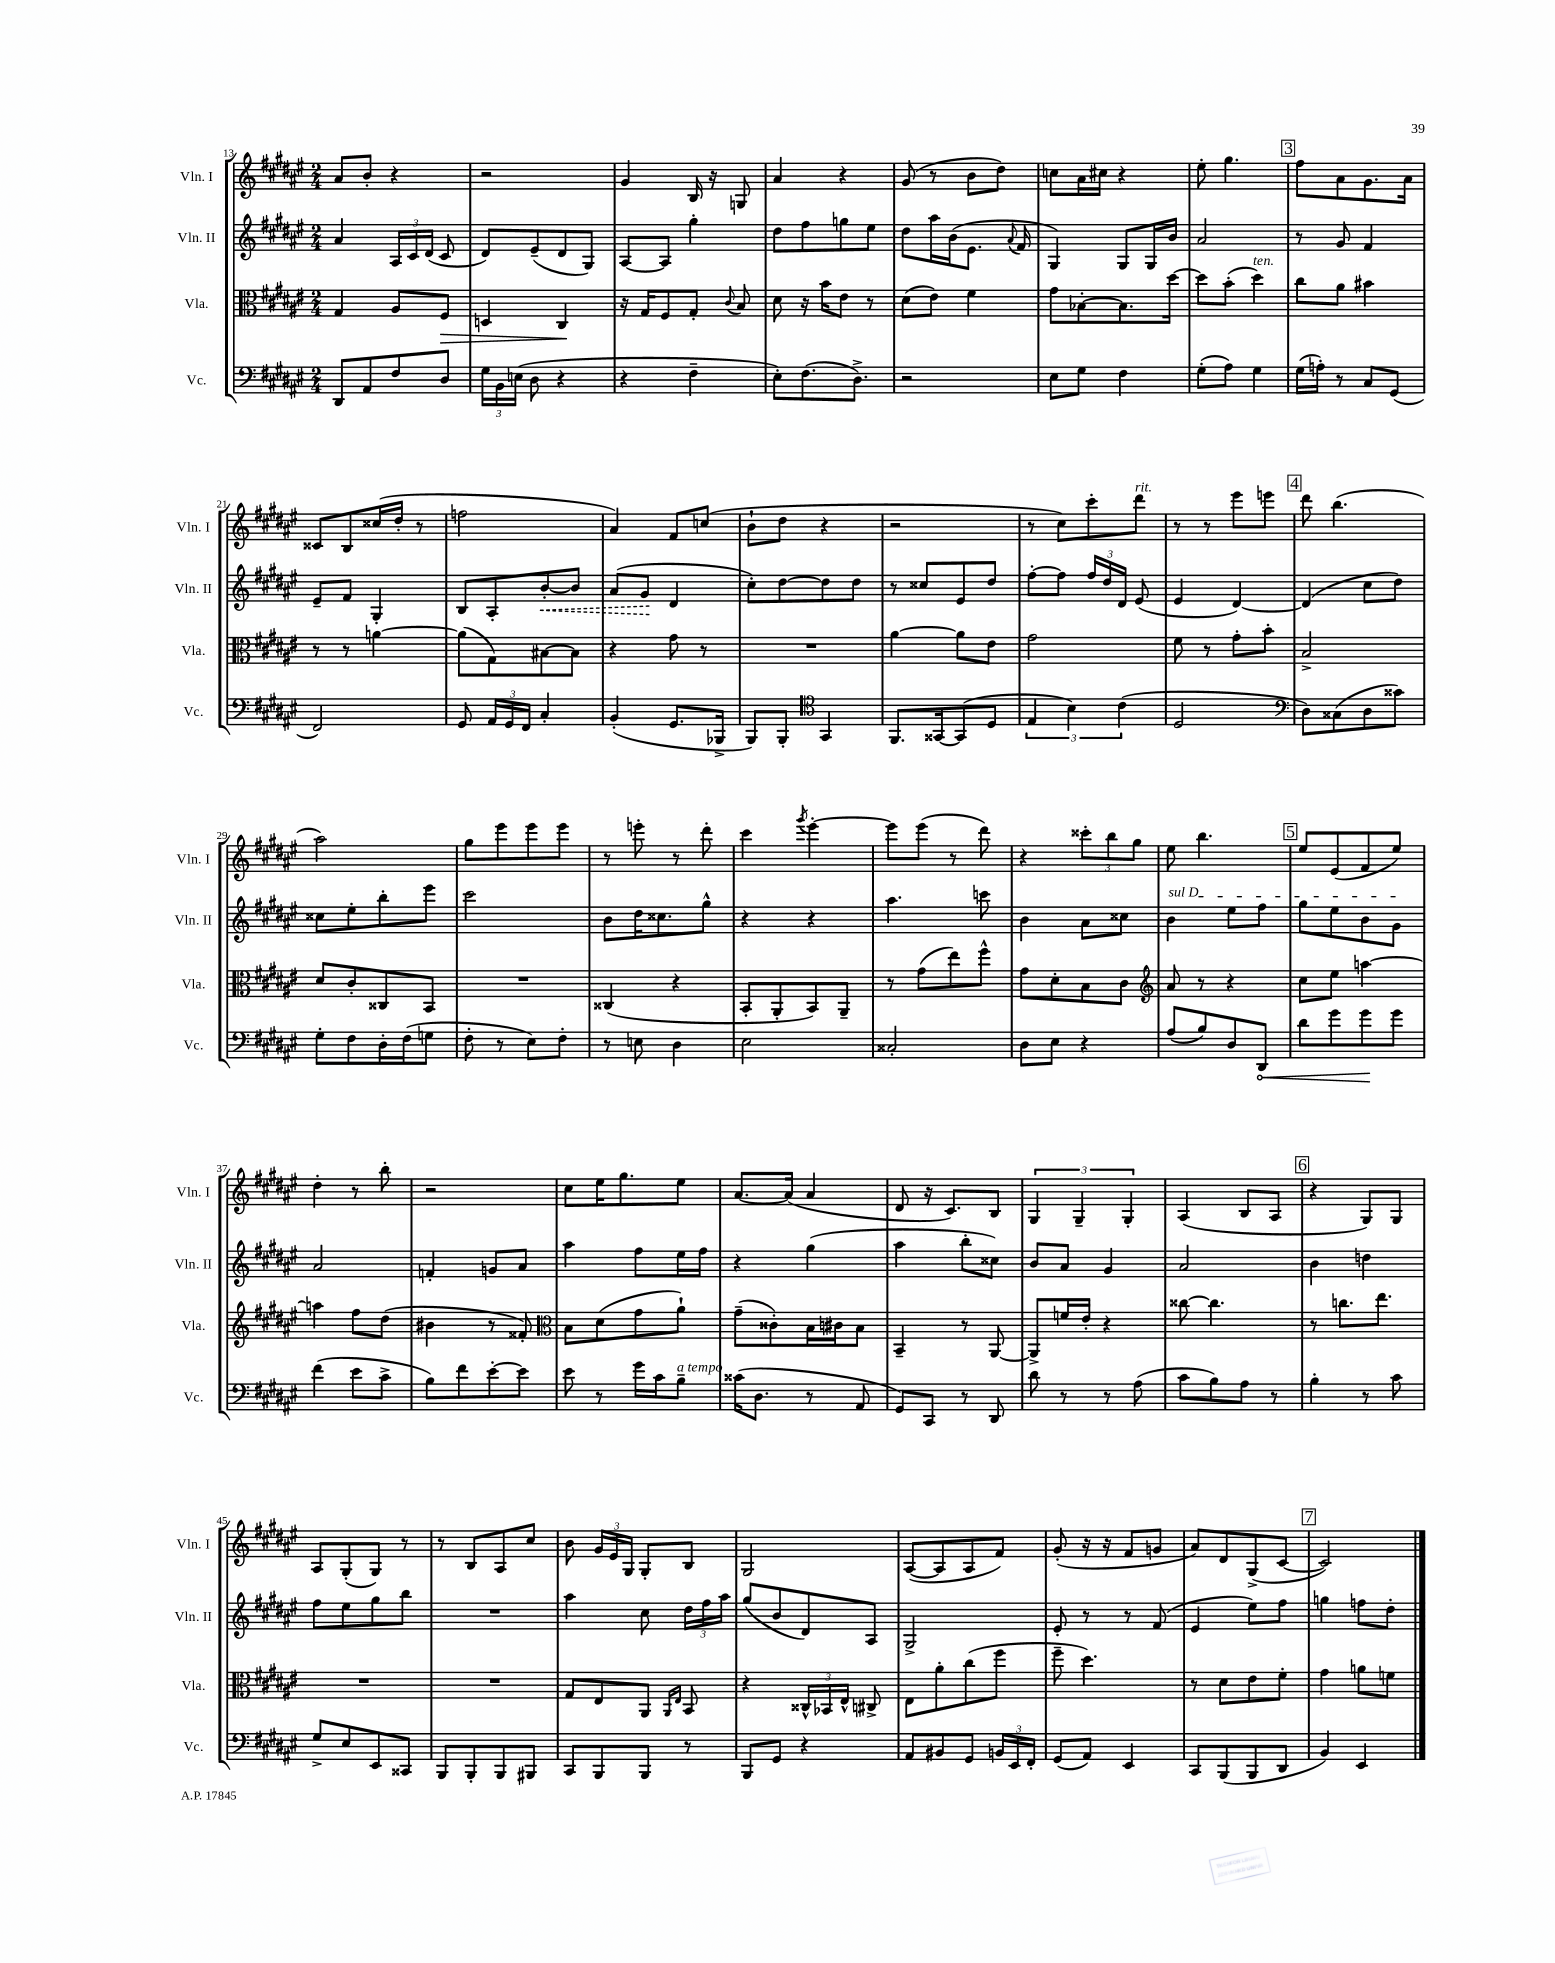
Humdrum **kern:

**kern	**kern	**kern	**kern
*staff4	*staff3	*staff2	*staff1
*clefF4	*clefC3	*clefG2	*clefG2
*k[f#c#g#d#a#e#]	*k[f#c#g#d#a#e#]	*k[f#c#g#d#a#e#]	*k[f#c#g#d#a#e#]
*M2/4	*M2/4	*M2/4	*M2/4
8DD#	4G#	4a#	8a#
8AA#	.	.	8b'
8F#	8A#	24A#	4r
.	.	24c#	.
.	.	(24d#	.
8D#	8F#	8c#	.
=	=	=	=
24G#	4D	8d#)	2r
24BB	.	.	.
(24E	.	.	.
8D#	.	(8e#~	.
4r	4C#	8d#	.
.	.	8G#)	.
=	=	=	=
4r	16r	[8A#	4g#
.	16G#	.	.
.	8F#	8A#]	.
4F#~	8G#'	4gg#'	16B
.	.	.	16r
.	8qqc#	.	.
.	8B	.	8G
=	=	=	=
8E#')	8d#	8dd#	4a#
(8.F#	16r	8ff#	.
.	16b	.	.
.	8e#	8gg	4r
8.D#^)	.	.	.
.	8r	8ee#	.
=	=	=	=
2r	(8d#	8dd#	(8g#
.	8e#)	16aa#	8r
.	.	(16b	.
.	4f#	8.e#	8b
.	.	.	8dd#)
.	.	8qqa#	.
.	.	16f#	.
=	=	=	=
8E#	8g#	4G#)	8cc
8G#	[8B-'	.	16a#
.	.	.	16cc#
4F#	8.B-]	8G#	4r
.	.	16G#	.
.	[16dd#	16b	.
=	=	=	=
(8G#'	8dd#]	2a#	8ee#'
8A#)	(8b'	.	4.gg#
4G#	4dd#)	.	.
=	=	=	=
(16G#	8cc#	8r	8ff#
16A')	.	.	.
8r	8a#	8g#	8a#
8C#	4b#	4f#	8.g#
(8GG#	.	.	.
.	.	.	16a#
=	=	=	=
2FF#)	8r	8e#~	8c##
.	8r	8f#	8B
.	[4a	4G#'	(16cc##
.	.	.	16dd#'
.	.	.	8r
=	=	=	=
8GG#	(8a]	8B	2ff
24AA#	8G#)	8A#'	.
24GG#	.	.	.
24FF#	.	.	.
4C#'	[8B#	[8b'	.
.	8B#]	8b]	.
=	=	=	=
(4BB'	4r	(8a#	4a#)
.	.	8g#	.
8.GG#	8g#	4d#	8f#
.	8r	.	(8cc
16BBB-^	.	.	.
=	=	=	=
8BBB)	2r	8cc#')	8b`
8BBB'	.	[8dd#	8dd#
*clefC4	*	*	*
4GG#	.	8dd#]	4r
.	.	8dd#	.
=	=	=	=
8.FF#	[4a#	8r	2r
.	.	8cc##	.
[16GG##	.	.	.
(8GG##]	8a#]	8e#	.
8D#	8e#	8dd#	.
=	=	=	=
6E#	2g#	[8ff#'	8r
.	.	8ff#]	8cc#)
6B)	.	.	.
.	.	24ff#	8ccc#'
.	.	24dd#	.
(6c#	.	24d#	.
.	.	(8e#	8ddd#
=	=	=	=
2D#	8f#	4e#	8r
.	8r	.	8r
.	8g#'	[4d#)	8eee#
.	8b'	.	8eee
=	=	=	=
*clefF4	*	*	*
8D#)	2B^	(4d#]	8ddd#
(8C##	.	.	(4.bb
8D#	.	8cc#	.
8c##)	.	8dd#)	.
=	=	=	=
8G#'	8d#	8cc##	2aa#)
8F#	8c#'	8ee#'	.
16D#'	8C##	8bb'	.
(16F#	.	.	.
8G	8BB	8eee#	.
=	=	=	=
8F#'	2r	2ccc#	8gg#
8r	.	.	8eee#
8E#)	.	.	8eee#
8F#'	.	.	8eee#
=	=	=	=
8r	(4C##	8b	8r
8E	.	16dd#	8eee'
.	.	8.cc##	.
4D#	4r	.	8r
.	.	8gg#^^	8ddd#'
=	=	=	=
2E#	8BB'	4r	4ccc#
.	8AA#'	.	.
.	.	.	8qggg#
.	8BB)	4r	[4eee#'
.	8AA#~	.	.
=	=	=	=
2C##'	8r	4.aa#	8eee#]
.	(8g#	.	(8eee#
.	8ee#)	.	8r
.	8ff#^^	8ccc	8ddd#)
=	=	=	=
8D#	8g#	4b	4r
8E#	8d#'	.	.
4r	8B	8a#	12ccc##'
.	.	.	12bb
.	8c#	8cc##	.
.	.	.	12gg#
=	=	=	=
*	*clefG2	*	*
(8A#	8a#	4b	8ee#
8B)	8r	.	4.bb
8D#	4r	8ee#	.
8DD#	.	8ff#	.
=	=	=	=
8d#	8cc#	8gg#	8ee#
8g#	8ee#	8ee#	(8e#
8g#	[4aa	8b	8f#
8g#	.	8g#	8ee#)
=	=	=	=
(4f#	4aa]	2a#	4dd#'
8e#	8ff#	.	8r
8c#^	(8dd#	.	8bb'
=	=	=	=
8B)	4b#	4f'	2r
8f#	.	.	.
[8e#'	8r	8g	.
8e#]	8f##')	8a#	.
=	=	=	=
*	*clefC3	*	*
8e#	8B	4aa#	8cc#
8r	(8d#	.	16ee#
.	.	.	8.gg#
16g#	8g#	8ff#	.
16c#	.	.	.
8B~	8a#`)	16ee#	8ee#
.	.	16ff#	.
=	=	=	=
(16c##	(8g#~	4r	[8.a#
8.D#	.	.	.
.	8c##')	.	.
.	.	.	(16a#]
8r	16B	(4gg#	4a#
.	16c#	.	.
8AA#	8B	.	.
=	=	=	=
8GG#)	4BB~	4aa#	8d#
8CC#	.	.	16r
.	.	.	8.c#)
8r	8r	8bb'	.
8DD#	[8AA#	8cc##)	8B
=	=	=	=
8d#	8AA#^]	8b	6G#
8r	16f	8a#	.
.	.	.	6G#~
.	16e#'	.	.
8r	4r	4g#	.
.	.	.	6G#'
(8A#	.	.	.
=	=	=	=
8c#	[8cc##	2a#	(4A#
8B)	4.cc##]	.	.
8A#	.	.	8B
8r	.	.	8A#
=	=	=	=
4B'	8r	4b	4r
.	8.cc	.	.
8r	.	4dd	8G#)
.	8.ee#	.	.
8c#	.	.	8G#
=	=	=	=
8G#^	2r	8ff#	8A#
8E#	.	8ee#	(8G#'
8EE#	.	8gg#	8G#)
8CC##	.	8bb	8r
=	=	=	=
8BBB	2r	2r	8r
8BBB'	.	.	8B
8BBB	.	.	8A#
8BBB#	.	.	8cc#
=	=	=	=
8CC#	8G#	4aa#	8b
8BBB	8E#	.	24g#
.	.	.	24e#
.	.	.	24G#
8BBB	8AA#	8cc#	8G#'
.	16qqAA#	.	.
.	16qqE#	.	.
8r	8BB	24dd#	8B
.	.	24ff#	.
.	.	24aa#	.
=	=	=	=
8BBB	4r	(8gg#	2G#
8GG#	.	8b	.
4r	24C##^^	8d#)	.
.	24BB-	.	.
.	24E#^^	.	.
.	8C#^	8A#	.
=	=	=	=
8AA#	8E#	2G#^	([8A#
8BB#	8a#'	.	8A#]
8GG#	(8cc#	.	8A#
24BB	8ff#	.	8f#)
24EE#	.	.	.
24FF#'	.	.	.
=	=	=	=
(8GG#	8ff#~	8e#'	(8g#'
8AA#)	4.dd#)	8r	16r
.	.	.	16r
4EE#	.	8r	8f#
.	.	(8f#	8g
=	=	=	=
8CC#	8r	4e#	8a#)
(8BBB	8d#	.	8d#
8BBB	8e#	8ee#)	(8G#^
8DD#	8f#'	8ff#	[8c#
=	=	=	=
4BB)	4g#	4gg	2c#])
4EE#	8a	8ff	.
.	8f	8dd#'	.
==	==	==	==
*-	*-	*-	*-
